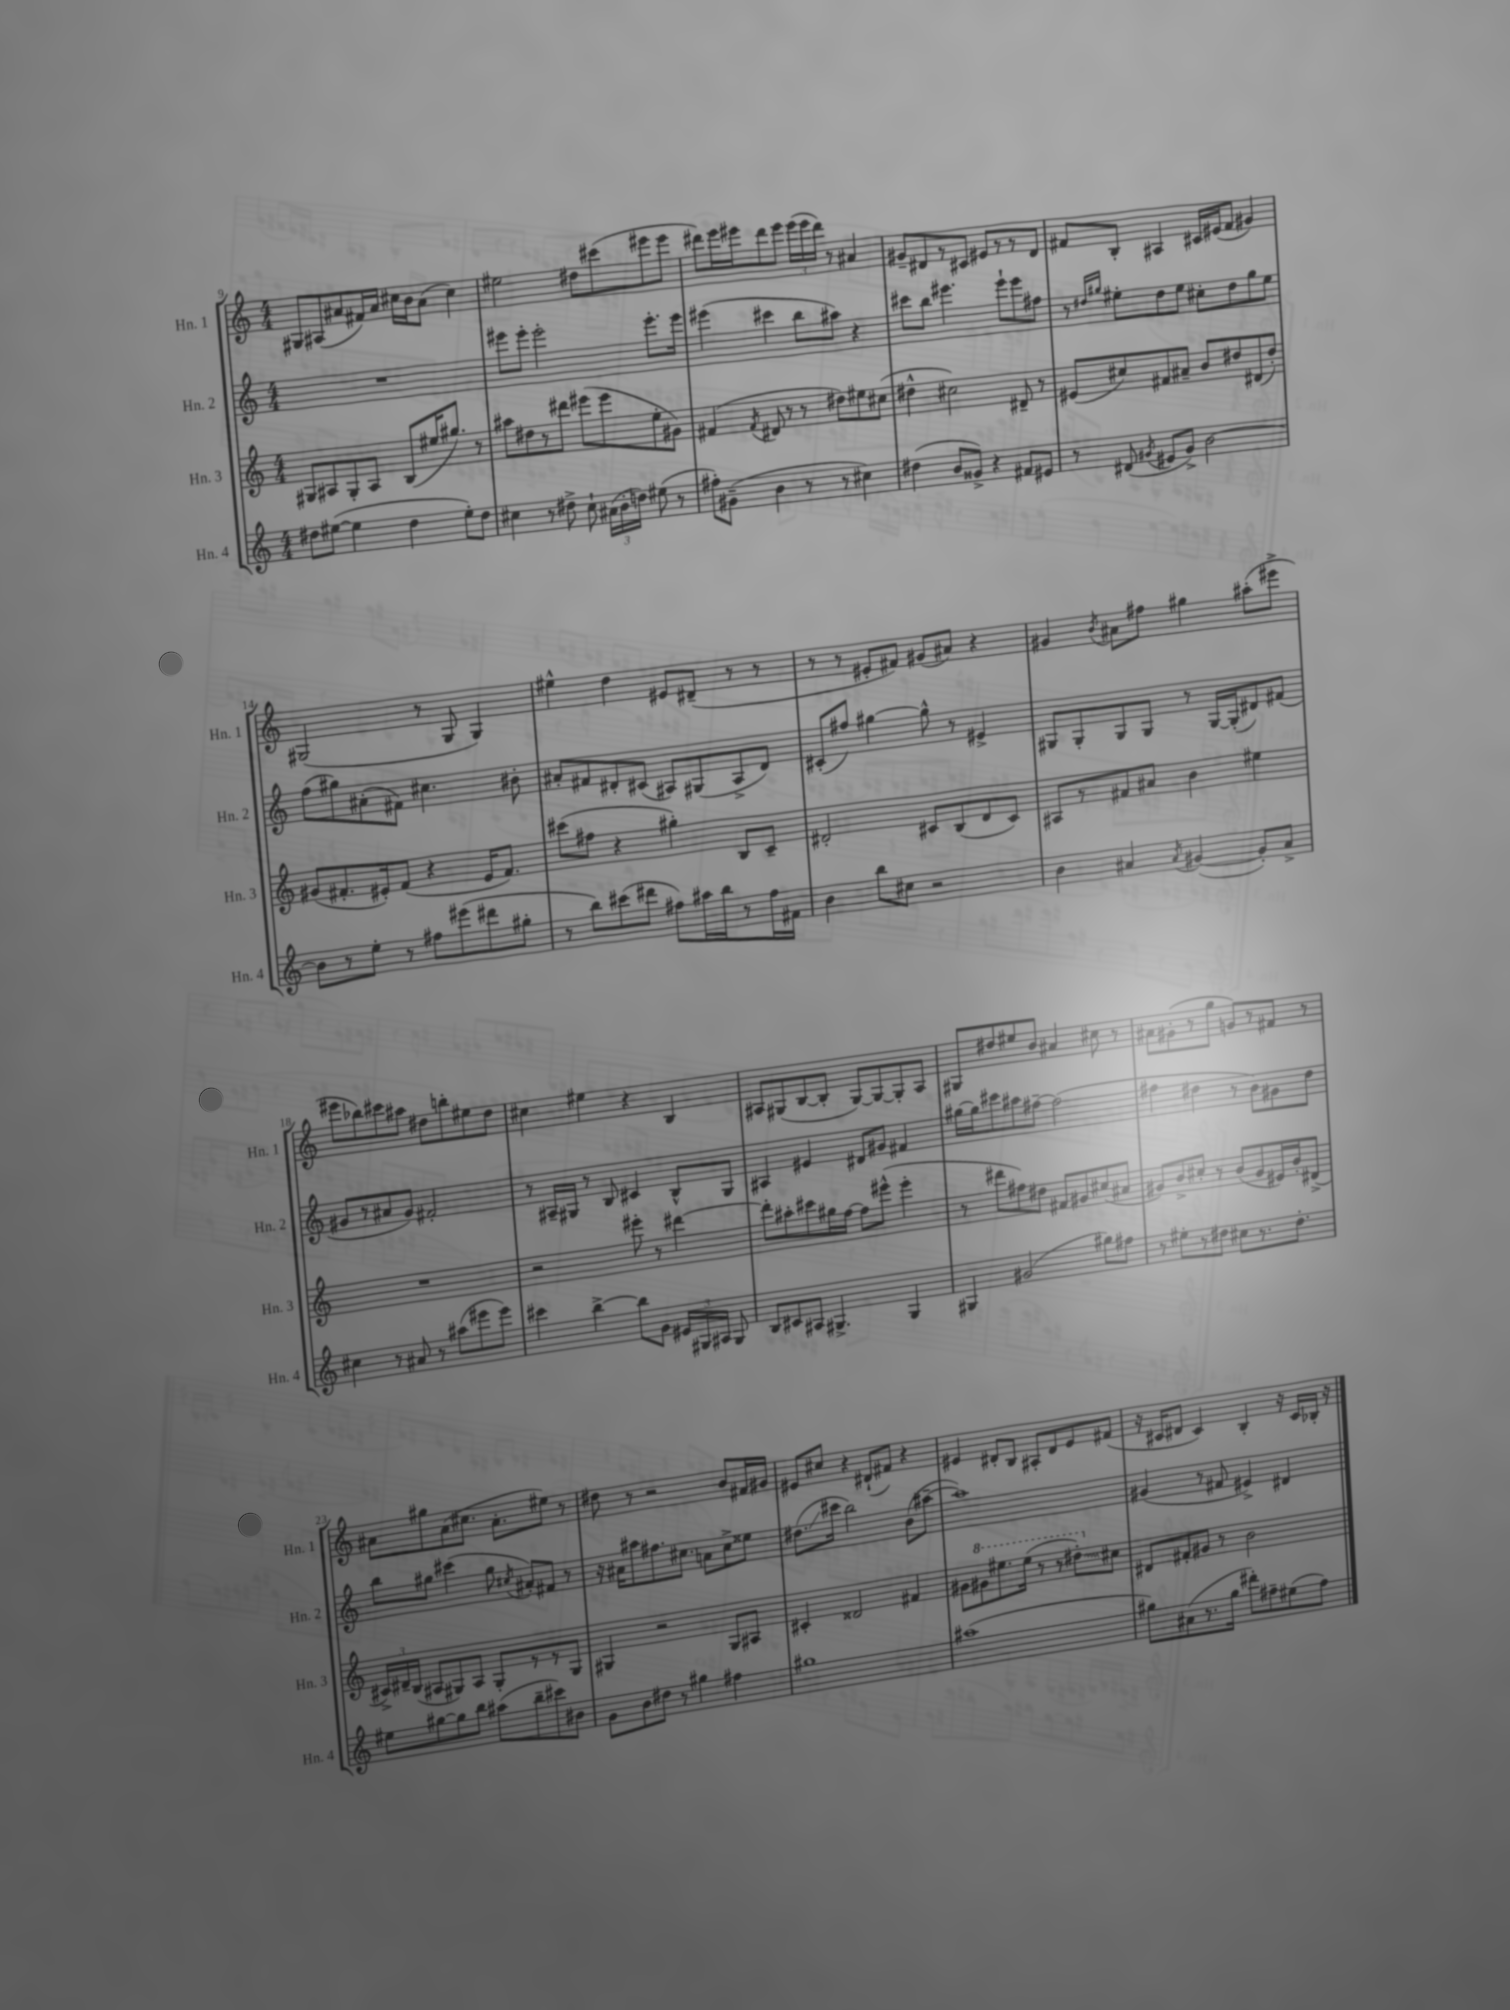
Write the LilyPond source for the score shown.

<<
\new StaffGroup <<
\new Staff = "s0" \with { instrumentName = "Hn. 1" shortInstrumentName = "Hn. 1" } {
    \clef treble \key c \major \numericTimeSignature \time 4/4
    \autoBeamOff gis8[ ais8( ais'8 fis'16) ais'16] cis''16[ b'16 ais'8]( cis''4) |
    eis''2 dis''8[ cis'''8( eis'''8 eis'''8] |
    dis'''8[) e'''16 eis'''16 dis'''8 eis'''8] \tuplet 3/2 { eis'''16[( eis'''16 dis'''16]) } r8 ais'4 |
    gis'8[-- dis'8 r8 cis'8] eis'8[ r8 r8 dis'8] |
    fis'8[ b8]-. ais4 cis'16[ eis'16( fis'8] gis'4) |
    gis2( r8 gis8 gis4) |
    eis''4-^ d''4 eis'8[ dis'8]--( r8 r8 |
    r8 r8 eis'8[-. fis'8]) gis'8[( ais'8]) r4 |
    gis'4 \acciaccatura { b'8 } ais'8[ fis''8] gis''4 ais''8[-.( eis'''8]-> |
    eis'''8[ bes''8) cis'''8 ais''8] dis''8[ b''8-. eis''8 dis''8] |
    cis''4 eis''4 r4 b4 |
    ais8[ gis8( b8~ b8]-. gis8[~) gis8~ gis8-. ais8] |
    gis8[ dis''8 eis''8 b'8] ais'4 cis''8 r8 |
    ais'8[ gis'8-.( r8 g''8] g'8[) r8 fis'8] r8 |
    ais'8[ gis''8 ais'8( cis''8.] ais'8.[-. eis''8]) r8 |
    dis''8 r8 r2 b'8[ fis'16 gis'16] |
    eis'8[ cis''8] r4 dis'8[-!( fis'8]) r4 |
    eis'4 dis'8[-. b8] ais8[-. dis'8 eis'8 fis'8]( |
    r16 cis'16[ dis'8] cis'4) b4-. r16 cis'16[ bes16]-. r16 \bar "|." |
}
\new Staff = "s1" \with { instrumentName = "Hn. 2" shortInstrumentName = "Hn. 2" } {
    \clef treble \key c \major \numericTimeSignature \time 4/4
    \autoBeamOff R1 |
    eis'''8[ eis'''8]-. eis'''2-. eis'''8.[-. eis'''16] |
    eis'''4( cis'''4 b''8[ ais''8]) r4 |
    cis'''8[ b''8] eis'''4. eis'''8[-! eis'''8 fis''8] |
    r8 \grace { dis''16[ gis''16] } eis''8[-. dis''8 eis''8] cis''8[-. dis''8 gis''8 eis''8] |
    f''8[( gis''8) ais'8-.( fis'8]) cis''4. bis'8-. |
    ais'8[-. fis'8 dis'8-. cis'8]( ais8[) gis8( ais8-> dis'8]) |
    cis'8[-.( fis''8]) gis''4~ gis''8-^ r8 eis'4-> |
    gis8[ gis8-. gis8 gis8] r8 gis16[~ gis16-.( dis'8) fis'8]( |
    gis'8[ r8 ais'8 gis'8]) fis'2-. |
    r8 ais16[-- gis16] r8 b8 cis'4 b8[-^ gis8] |
    ais4 eis'4 dis'8[ gis'8] fis'4 |
    gis''16[~ gis''16 cis'''8 ais''8 fis''8]~-- fis''2( |
    fis''4 dis''4 r8 b'8[) gis'8 dis''8] |
    b''8[ gis''8] cis'''4( gis''8 \acciaccatura { cis''8 } ais'8[-.) fis'8] r8 |
    r16 ais'16[ ais''8 fis''8. cis''8.] a'8[ cis''8-> eisis''8] |
    dis''8.[\glissando( cis'''16] b''2) b'8[( ais''8]~-- |
    ais''1) |
    gis'4( r8 fis'8 eis'4->) dis'4 \bar "|." |
}
\new Staff = "s2" \with { instrumentName = "Hn. 3" shortInstrumentName = "Hn. 3" } {
    \clef treble \key c \major \numericTimeSignature \time 4/4
    \autoBeamOff gis8[ ais8 gis8-. ais8] b8[( eis''16 gis''8.]) r8 |
    ais''8[ dis''8 r8 dis'''8] eis'''8[( eis'''8 e''8-. gis'8]) |
    fis'4( \acciaccatura { fis'8 } dis'8 r8 r8 dis''8[) eis''8 cis''8]( |
    dis''4-^ cis''2) dis'8-- r8 |
    eis'8[( cis''8) fis'8 ais'8]-- b'8[ dis''8 dis'8( dis''8]-.) |
    gis'8[( fis'8.-. eis'16-.) fis'8]( r4 eis'16[ fis'8.]) |
    cis'''8[( fis''8] r4 gis''4-.) b8[ c'8]-- |
    dis'2-. cis'8[ b8( dis'8 cis'8]) |
    ais8[ r8 fis'8 ais'8] b'4 eis''4 |
    R1 |
    r2 eis'''8-. r8 dis'''4~ |
    dis'''8[-. ais''8-. cis'''8 gis''16 f''16]~ f''8[ eis'''8]-^( eis'''4-. |
    r8 dis'''8[ fis''8) dis''8] fis'8[ gis'8 cis''8( ais'8] |
    gis'8[) b'8-> cis''8]-. r8 b'8[( gis'8 eis'16) b'16-. dis'8]->( |
    \tuplet 3/2 { cis'16[->) dis'16-- b16]( } ais8[ gis8) ais8] gis8[-. r8 r8 gis8] |
    gis4 r2 gis8[ ais8] |
    cis'4-. disis'2 fis'4 |
    gis'8[ \ottava #1 gis''8 eis'''8. eis'''16]( r8 r8 \once \override Glissando.style = #'zigzag dis'''8[-.\glissando) \ottava #0 cis''8] |
    dis'8[ fis'8-. gis'8] r8 b'2 \bar "|." |
}
\new Staff = "s3" \with { instrumentName = "Hn. 4" shortInstrumentName = "Hn. 4" } {
    \clef treble \key c \major \numericTimeSignature \time 4/4
    \autoBeamOff dis''8[ eis''8]~( eis''4 dis''4 eis''8[-.) dis''8] |
    cis''4 r8 dis''8-> cis''8-! \tuplet 3/2 { ais'16[( b'16-. d''16]) } eis''8( r8 |
    fis''8[-.) gis'8]--( b'4 r8 r8 cis''4) |
    dis''4( b'8[ gisis'8]->) r4 fis'8[ eis'8] |
    r8 dis'8( \acciaccatura { gis'8 } eis'8[ gis'8]->) b'2~ |
    b'8[ r8 e''8]-. r8 fis''8[ eis'''8( dis'''8 gis''8]-. |
    r8 b''8[) cis'''8( dis'''8] fis''8[) ais''16 b''16 r8 fis''16 fis'16] |
    b'4 b''8[ cis''8] r2 |
    b'4 ais'4 \acciaccatura { ais'8 } gis'4~( gis'8[-.) ais'8]-> |
    cis''4 r8 ais'8 r8 ais''8[( eis'''8 eis'''8]) |
    cis'''4 b''4~-> b''8[ g'8] \tuplet 3/2 { eis'16[ gis16 ais16] } gis8 |
    b8[ cis'8 ais8] gis4.-> gis4 |
    gis4 gis'2( gis''8[) fis''8] |
    r8 eis''8[-. r8 dis''8] cis''8[ r8. dis''8.]-. |
    eis''8[ gis''8~ gis''8 b''8] ais''8[( b''8-- cis'''8) bis'8] |
    g'8[ b'8 dis''8] r8 gis''4 fis''4 |
    gis''1 |
    ais''1( |
    gis''8[) ais'8( r8. gis''16] dis'''8[-.) fis''8-- eis''8( fis''8]) \bar "|." |
}
>>
>>
\layout { \context { \Score currentBarNumber = #9 } }
